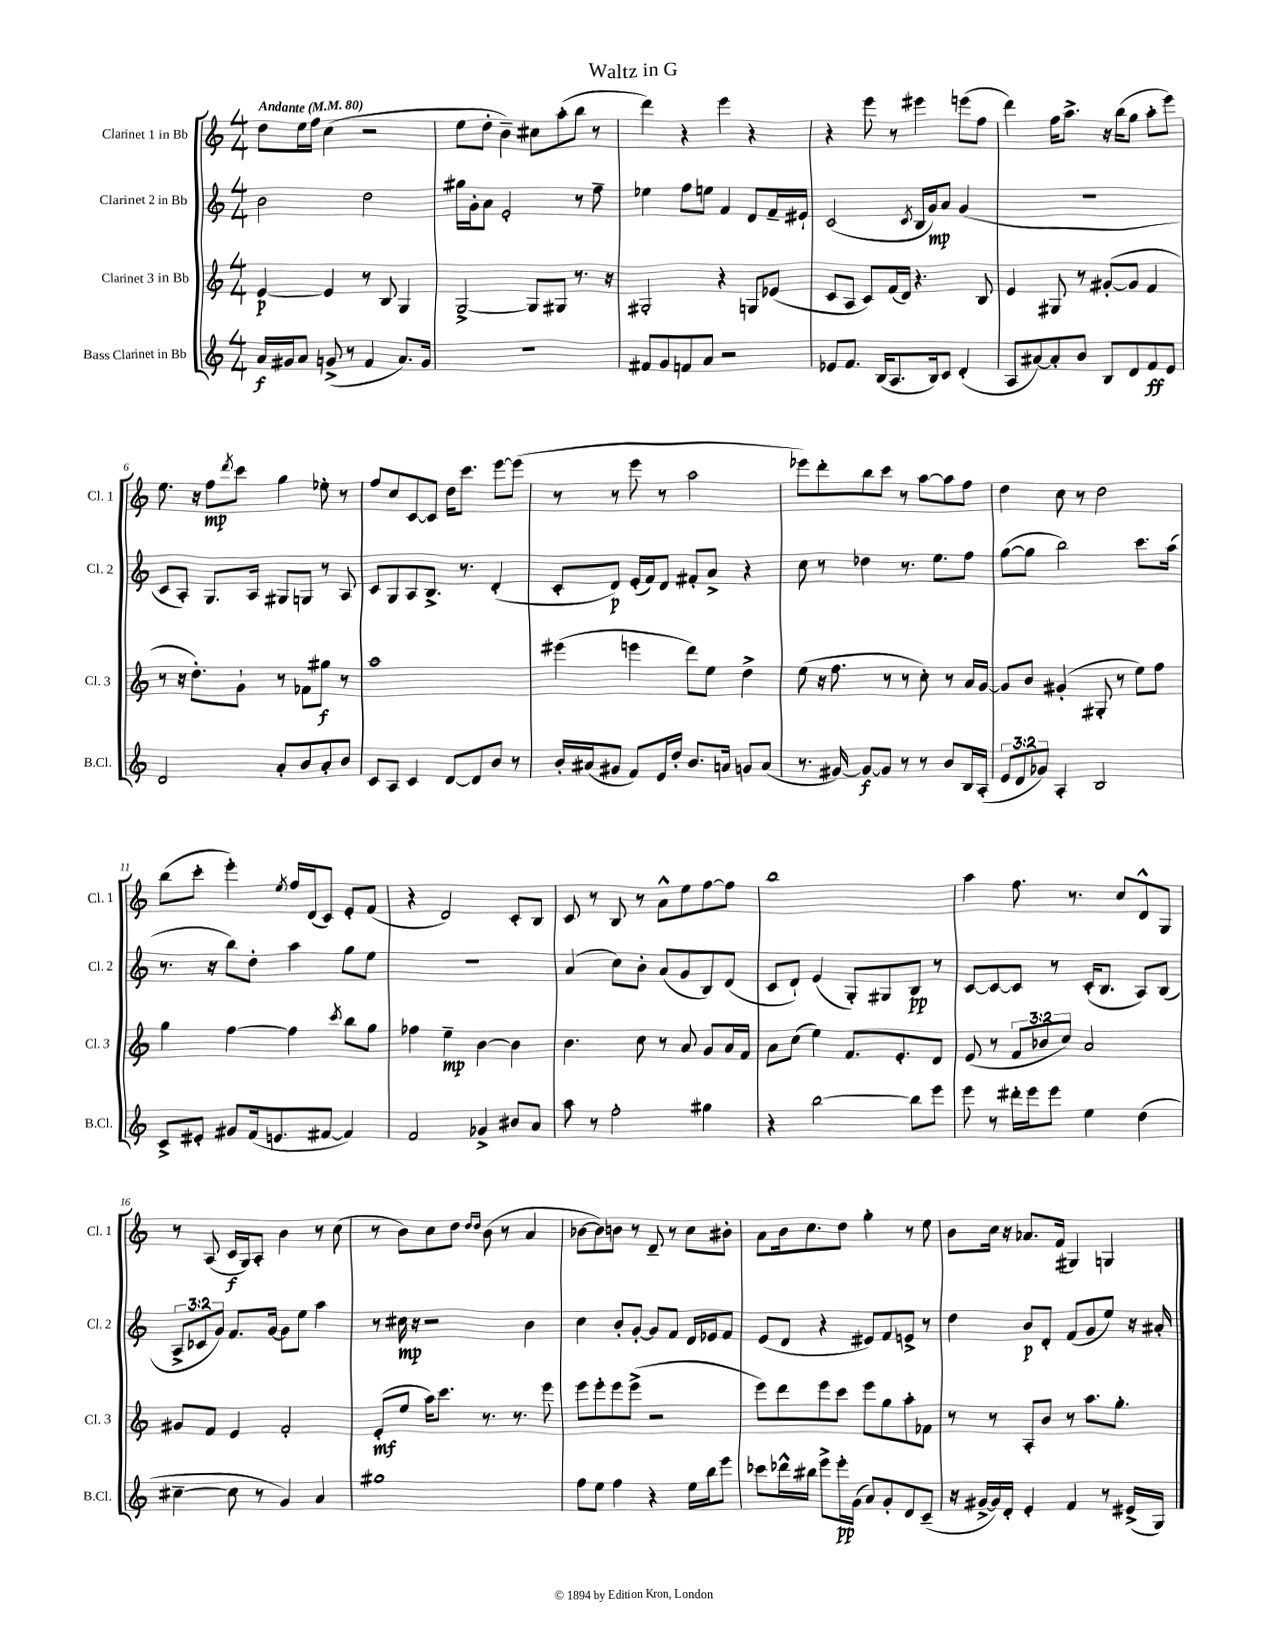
\header { title = "Waltz in G" }
<<
\new StaffGroup <<
\new Staff = "s0" \with { instrumentName = "Clarinet 1 in Bb" shortInstrumentName = "Cl. 1" } {
    \clef treble \key c \major \numericTimeSignature \time 4/4 \tempo "Andante" 4 = 80
    d''8 e''16 f''16 c''4( r2 |
    e''8 d''8-. b'4--) cis''8 a''8-.( b''8 r8 |
    d'''4) r4 e'''4 r4 |
    r4 e'''8 r8 eis'''4 e'''8( f''8 |
    d'''4) f''16 a''8.-> r16 b''16( g''8 a''8-. e'''8) |
    e''8. r16 f''8\mp \acciaccatura { d'''8 } c'''8 g''4 ees''8-. r8 |
    f''8 c''8 c'8~ c'8 d''16 c'''8. e'''8~ e'''8( |
    r8 r8 e'''8 r8 a''2 |
    ees'''8) d'''8-. b''8 c'''8 r8 a''8~ a''8 f''8 |
    d''4 c''8 r8 d''2 |
    b''8( c'''8-. e'''4-.) \acciaccatura { e''8 } f''16 d'16( c'8) e'8-. f'8( |
    r4 d'2) c'8-. b8 |
    c'8 r8 b8 r8 a'8-^ e''8 f''8~ f''8 |
    b''1 |
    a''4 f''8. r8. c''8 d'8-^ g8 |
    r8 a8( c'16\f g16) a8-. b'4 r8 c''8( |
    r8 b'8) c''8 d''8 \grace { d''16 d''16 } b'8( r8 a'4 |
    bes'8~ bes'8) b'8 r8 d'8-- r8 c''8 bis'8-. |
    a'8 b'16 c''8. d''8 g''4-. r8 e''8 |
    b'8 c''16 r16 aes'8. f'16( gis4) g4 \bar "|." |
}
\new Staff = "s1" \with { instrumentName = "Clarinet 2 in Bb" shortInstrumentName = "Cl. 2" } {
    \clef treble \key c \major \numericTimeSignature \time 4/4 \override Staff.TupletNumber.text = #tuplet-number::calc-fraction-text
    b'2 d''2 |
    gis''16 g'16-. a'8 e'2-. r8 f''8-- |
    ees''4 f''8 e''8 f'4 d'8 f'16-- eis'16-! |
    c'2( \acciaccatura { c'8 } b16 g'16\mp) a'8 g'4( |
    R1 |
    c'8 a8-.) g8. a16 gis8 g8 r8 a8 |
    c'8 g8 a8 b8.-> r8. d'4-.( |
    c'8-. d'8\p) e'16-.( f'16) d'8 fis'8-. a'8-> r4 |
    c''8 r8 des''4 r8. e''8. f''8 |
    g''8~( g''8 b''2) c'''8. a''16( |
    r8. r16 b''8) d''8-. a''4 g''8 e''8 |
    R1 |
    a'4( c''8) b'8-. a'8( g'8 b8) d'8( |
    c'8 d'8-!) e'4( g8-.) gis8 b8\pp r8 |
    c'8~ c'8~ c'8 r8 c'16-.( b8. a8) b8( |
    \tuplet 3/2 { a8-> ces'8 g'8) } f'8. g'16~ g'8 e''8 a''4 |
    r8 cis''16\mp r16 r2 b'4 |
    c''4 b'8-. g'8~-. g'8 f'8 d'16 ees'16 f'8 |
    e'8( d'8 r4 eis'8) f'8 e'8-> r8 |
    d''4 b'8\p d'8-. f'8( g'8 e''8) r16 ais'16-. \bar "|." |
}
\new Staff = "s2" \with { instrumentName = "Clarinet 3 in Bb" shortInstrumentName = "Cl. 3" } {
    \clef treble \key c \major \numericTimeSignature \time 4/4 \override Staff.TupletNumber.text = #tuplet-number::calc-fraction-text
    e'4~\p e'4 r8 b8 g4 |
    g2~-> g8 gis8 r8. r16 |
    gis2-. r4 g8 ees'8( |
    c'8 a8 c'8) f'16( d'16) r4. b8 |
    e'4 gis8 r8 gis'8~-.( gis'8 f'4 |
    r8 r16 d''8.-.) g'8-! r8 fes'8 gis''8\f r8 |
    a''1 |
    eis'''4( e'''4 d'''8) e''8 d''4-> |
    e''8( r16 f''8. r8 r8 c''8-.) r8 a'16 g'16~ |
    g'8 b'8 gis'4-.( gis8-. r8 e''8) f''8 |
    g''4 f''4~ f''4 \acciaccatura { c'''8 } b''8 g''8 |
    fes''4 e''4--\mp b'4~ b'4 |
    b'4. c''8 r8 a'8 g'8 a'16 f'16 |
    a'8 c''8( e''4) f'8. e'8.-. d'8 |
    e'8( r8 \tuplet 3/2 { f'8 bes'8 c''8) } a'2 |
    gis'8 f'8 e'4 f'2-. |
    e'8-.\mf( e''8 a''16) c'''8. r8. r8. e'''8 |
    e'''8 e'''8-. e'''8 e'''8->( r2 |
    e'''8) d'''8 e'''8 c'''8 e'''8 g''8 a''8-. fes'8 |
    r8 r8 a8-. b'8 r8 a''8. g''8.-. \bar "|." |
}
\new Staff = "s3" \with { instrumentName = "Bass Clarinet in Bb" shortInstrumentName = "B.Cl." } {
    \clef treble \key c \major \numericTimeSignature \time 4/4 \override Staff.TupletNumber.text = #tuplet-number::calc-fraction-text
    a'16\f gis'16 a'8 g'8->( r8 f'4 a'8.) g'16 |
    R1 |
    fis'8 g'8 f'8 a'8 r2 |
    ees'8 f'8. b16( a8. b16) c'8 d'4-.( |
    a8 ais'8~) ais'8-. b'8 b8 d'8 f'8\ff e'8 |
    d'2 a'8-. b'8 a'8-. b'8 |
    c'8 a8 c'4 d'8~ d'8 b'8 r8 |
    b'16-. ais'16( gis'8 f'8) e'16 d''16-. b'8. a'16 g'8 a'8( |
    r8. gis'16~) gis'8~\f gis'8 r8 r8 b'8 b16 a16-.( |
    \tuplet 3/2 { e'8 d'8 ges'8) } a4-. b2 |
    c'8-> eis'8-. gis'8 f'16( e'8. fis'8~ fis'4) |
    f'2 ges'4-> bis'8 a'8 |
    a''8 r8 f''2-. gis''4 |
    r4 b''2~ b''8 e'''8 |
    e'''8 r8 dis'''16-. e'''16 e'''8 e''4 d''4( |
    cis''4~-- cis''8 r8 g'4) a'4 |
    gis''1 |
    f''8 e''8 f''4 r4 e''16 b''16 e'''8 |
    ces'''8 des'''16-^ bis''16 e'''8-> e'''16-.\pp g'16( a'8) g'8-. d'8 c'8--( |
    r16 gis'16~-> gis'16) d'16-. e'4-. f'4 r8 eis'16->( g16) \bar "|." |
}
>>
>>
